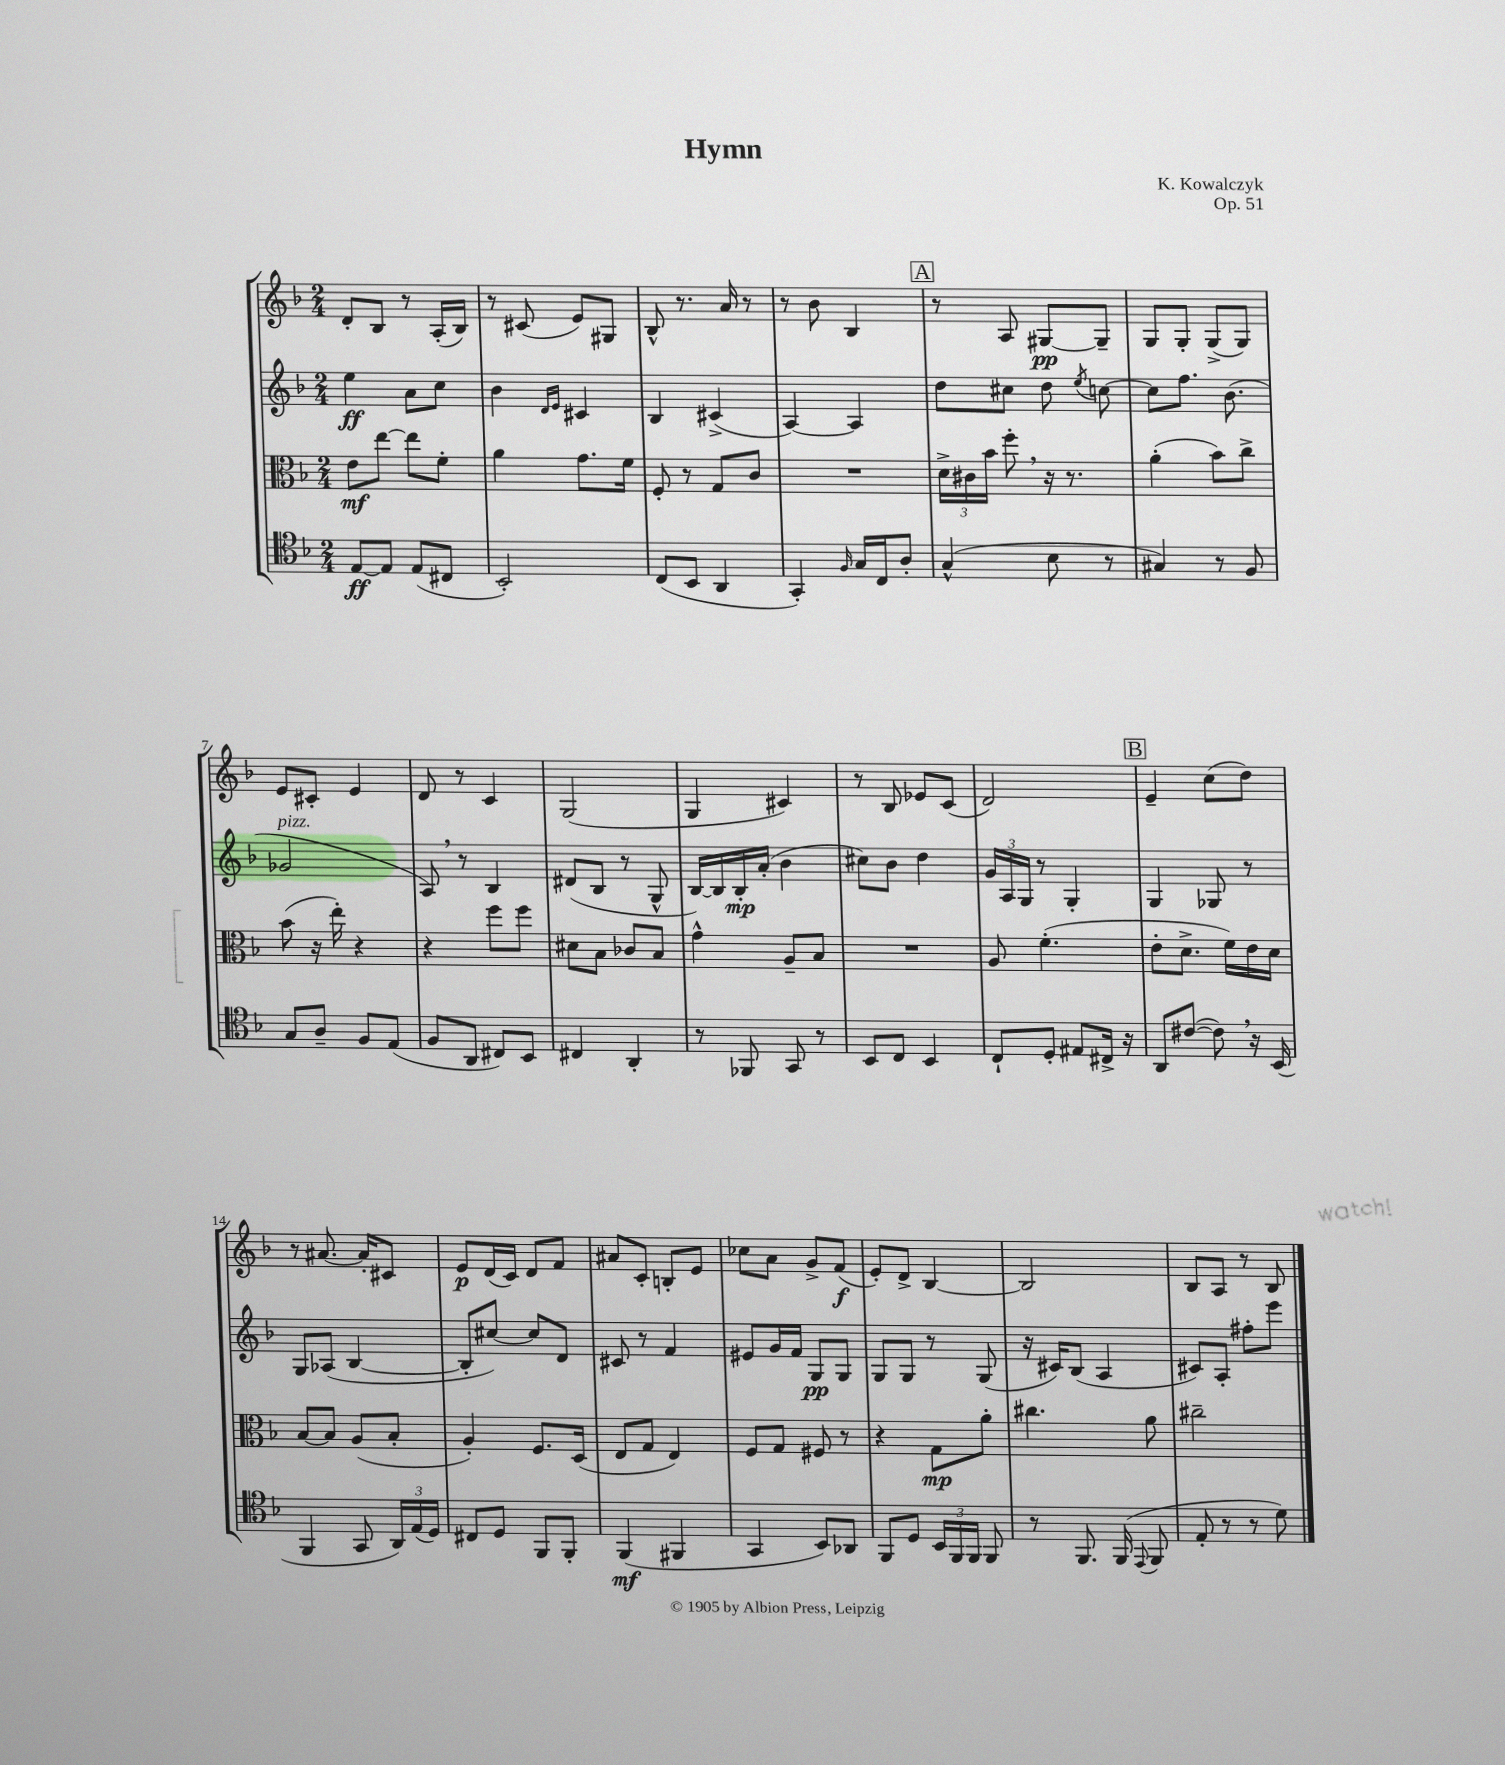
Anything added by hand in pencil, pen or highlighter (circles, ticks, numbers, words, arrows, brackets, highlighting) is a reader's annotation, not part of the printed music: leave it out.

**kern	**dynam	**kern	**dynam	**kern	**dynam	**kern	**dynam
*part4	*part4	*part3	*part3	*part2	*part2	*part1	*part1
*staff4	*staff4	*staff3	*staff3	*staff2	*staff2	*staff1	*staff1
*clefC4	*	*clefC3	*	*clefG2	*	*clefG2	*
*k[b-]	*	*k[b-]	*	*k[b-]	*	*k[b-]	*
*M2/4	*	*M2/4	*	*M2/4	*	*M2/4	*
=1	=1	=1	=1	=1	=1	=1	=1
[8E/L	ff	8e\L	mf	4ee\	ff	8d'/L	.
8E/J]	.	[8ee\J	.	.	.	8B-/J	.
(8E/L	.	8ee\L]	.	8a\L	.	8r	.
8C#X/J	.	8f'\J	.	8cc\J	.	(16A'/LL	.
.	.	.	.	.	.	16B-/JJ)	.
=2	=2	=2	=2	=2	=2	=2	=2
2BB-'/)	.	4a\	.	4b-\	.	8r	.
.	.	.	.	.	.	(8c#X/	.
.	.	.	.	16qqd/LL	.	.	.
.	.	.	.	16qqe/JJ	.	.	.
.	.	8.g\L	.	4c#X/	.	8e/L)	.
.	.	.	.	.	.	8G#X/J	.
.	.	16f\Jk	.	.	.	.	.
=3	=3	=3	=3	=3	=3	=3	=3
(8C/L	.	8F'/	.	4B-/	.	8B-^^/	.
8BB-/J	.	8r	.	.	.	8.r	.
4AA/	.	8G/L	.	(4c#X^/	.	.	.
.	.	.	.	.	.	16a/	.
.	.	8c/J	.	.	.	8r	.
=4	=4	=4	=4	=4	=4	=4	=4
4GG'/)	.	2r	.	[4A/)	.	8r	.
.	.	.	.	.	.	8b-\	.
16qqF/	.	.	.	.	.	.	.
16G/LL	.	.	.	4A/]	.	4B-/	.
16C/J	.	.	.	.	.	.	.
8A'/J	.	.	.	.	.	.	.
!!LO:REH:place=s1:t=A
=5	=5	=5	=5	=5	=5	=5	=5
(4G^^/	.	24d^\LL	.	8dd\L	.	8r	.
.	.	24c#X\	.	.	.	.	.
.	.	24b-\JJ	.	.	.	.	.
.	.	8ff',\	.	8cc#X\J	.	8A/	.
8B-\	.	16r	.	8dd\	.	[8G#X/L	pp
.	.	8.r	.	.	.	.	.
.	.	.	.	8qee/	.	.	.
8r	.	.	.	[8ccn\	.	8G#~/J]	.
=6	=6	=6	=6	=6	=6	=6	=6
4G#X/)	.	(4a'\	.	8cc\L]	.	8G/L	.
.	.	.	.	8.ff\J	.	8G'/J	.
8r	.	8b-\L)	.	.	.	(8G^/L	.
.	.	.	.	(8.b-\	.	.	.
8F/	.	8cc^\J	.	.	.	8G/J)	.
!!LO:LB:g=z
=7	=7	=7	=7	=7	=7	=7	=7
!	!	!	!	!LO:TX:a:i:t=pizz.	!	!	!
8G/L	.	(8b-\	.	2g-X/	.	8e/L	.
8A~/J	.	16r	.	.	.	8c#X'/J	.
.	.	16ee'\)	.	.	.	.	.
8F/L	.	4r	.	.	.	4e/	.
(8E/J	.	.	.	.	.	.	.
=8	=8	=8	=8	=8	=8	=8	=8
8F/L	.	4r	.	8A,/)	.	8d/	.
8AA/J	.	.	.	8r	.	8r	.
8C#X/L)	.	8ff\L	.	4B-/	.	4c/	.
8BB-/J	.	8ff\J	.	.	.	.	.
=9	=9	=9	=9	=9	=9	=9	=9
4C#X/	.	8d#X\L	.	(8d#X/L	.	(2G/	.
.	.	8B-\J	.	8B-/J	.	.	.
4AA'/	.	8c-X/L	.	8r	.	.	.
.	.	8B-/J	.	8G^^/	.	.	.
=10	=10	=10	=10	=10	=10	=10	=10
8r	.	4g^^\	.	[16B-/LL)	.	4G/	.
.	.	.	.	16B-/]	.	.	.
8FF-X/	.	.	.	16B-'/	mp	.	.
.	.	.	.	(16a'/JJ	.	.	.
8GG/	.	8A~/L	.	4b-\	.	4c#X/)	.
8r	.	8B-/J	.	.	.	.	.
=11	=11	=11	=11	=11	=11	=11	=11
8BB-/L	.	2r	.	8cc#X\L)	.	8r	.
8C/J	.	.	.	8b-\J	.	8B-/	.
4BB-/	.	.	.	4dd\	.	8e-X/L	.
.	.	.	.	.	.	(8c/J	.
=12	=12	=12	=12	=12	=12	=12	=12
8C`/L	.	8A/	.	24g/LL	.	2d/)	.
.	.	.	.	24A/	.	.	.
.	.	.	.	24G/JJ	.	.	.
8D'/J	.	(4.f'\	.	8r	.	.	.
8E#X/L	.	.	.	4G'/	.	.	.
16C#X^/Jk	.	.	.	.	.	.	.
16r	.	.	.	.	.	.	.
!!LO:REH:place=s1:t=B
=13	=13	=13	=13	=13	=13	=13	=13
8AA/L	.	8e'\L	.	4G/	.	4e~/	.
([8c#X/J	.	8.d^\J	.	.	.	.	.
8c#,\])	.	.	.	8G-X/	.	(8cc\L	.
.	.	16f\LL)	.	.	.	.	.
16r	.	16e\	.	8r	.	8dd\J)	.
(16BB-/	.	16d\JJ	.	.	.	.	.
!!LO:LB:g=z
=14	=14	=14	=14	=14	=14	=14	=14
4FF/	.	[8B-/L	.	8G/L	.	8r	.
.	.	8B-/J]	.	(8A-X/J	.	[8.a#X/	.
8GG/	.	(8A/L	.	[4B-/	.	.	.
.	.	.	.	.	.	16a#'/KL]	.
24AA/LL)	.	8B-'/J	.	.	.	8c#X/J	.
(24E/	.	.	.	.	.	.	.
24D/JJ)	.	.	.	.	.	.	.
=15	=15	=15	=15	=15	=15	=15	=15
8C#X/L	.	4A'/)	.	8B-'/L]	.	8e/L	p
8D/J	.	.	.	[8cc#X/J)	.	(16d/L	.
.	.	.	.	.	.	16c/JJ)	.
8FF/L	.	8.F/L	.	8cc#/L]	.	8d/L	.
8FF'/J	.	.	.	8d/J	.	8f/J	.
.	.	(16D/Jk	.	.	.	.	.
=16	=16	=16	=16	=16	=16	=16	=16
(4FF/	mf	8E/L	.	8c#X/	.	8a#X/L	.
.	.	8G/J	.	8r	.	8c'/J	.
4FF#X/	.	4E/)	.	4f/	.	8Bn'/L	.
.	.	.	.	.	.	8e/J	.
=17	=17	=17	=17	=17	=17	=17	=17
4GG/	.	8F/L	.	8e#X/L	.	8cc-X\L	.
.	.	8G/J	.	16g/L	.	8a\J	.
.	.	.	.	16f/JJ	.	.	.
8BB-/L)	.	8F#X/	.	8G/L	pp	8g^/L	.
8AA-X/J	.	8r	.	8G/J	.	(8f/J	f
=18	=18	=18	=18	=18	=18	=18	=18
8FF/L	.	4r	.	8G/L	.	8e'/L)	.
8D/J	.	.	.	8G/J	.	8d^/J	.
24BB-/LL	.	8G\L	mp	8r	.	[4B-/	.
24FF/	.	.	.	.	.	.	.
24FF/JJ	.	.	.	.	.	.	.
8FF/	.	8a'\J	.	(8G/	.	.	.
=19	=19	=19	=19	=19	=19	=19	=19
8r	.	4.cc#X\	.	16r	.	2B-/]	.
.	.	.	.	16c#X/KL)	.	.	.
8.FF/	.	.	.	(8B-/J	.	.	.
.	.	.	.	4A/	.	.	.
(16FF/	.	.	.	.	.	.	.
8qqEE/	.	.	.	.	.	.	.
8FF/	.	8a\	.	.	.	.	.
=20	=20	=20	=20	=20	=20	=20	=20
8E'/	.	2cc#X~\	.	8c#X/L)	.	8B-/L	.
8r	.	.	.	8A'/J	.	8A/J	.
8r	.	.	.	8ff#X'\L	.	8r	.
8d\)	.	.	.	8eee\J	.	8B-/	.
==	==	==	==	==	==	==	==
*-	*-	*-	*-	*-	*-	*-	*-
